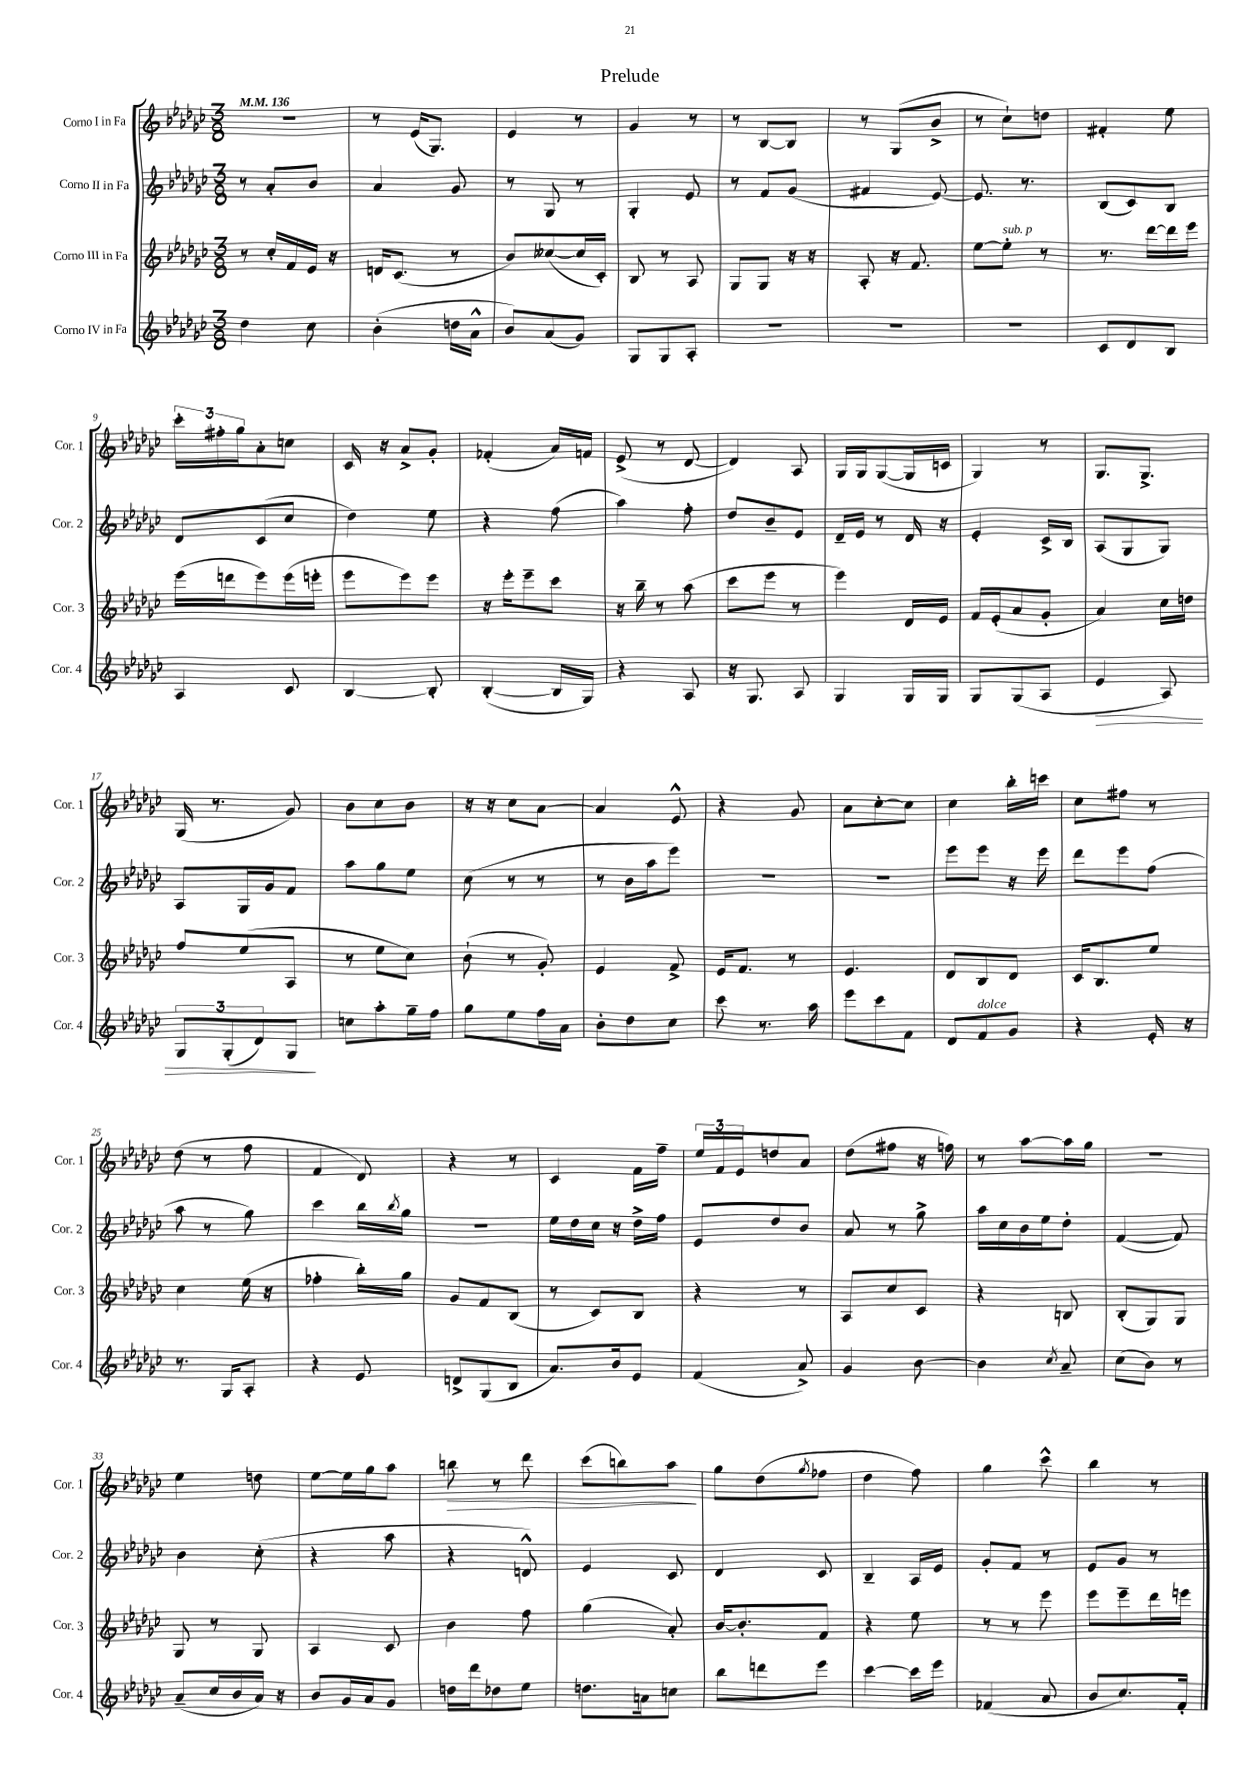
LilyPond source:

\header { title = "Prelude" }
<<
\new StaffGroup <<
\new Staff = "s0" \with { instrumentName = "Corno I in Fa" shortInstrumentName = "Cor. 1" } {
    \clef treble \key ges \major \numericTimeSignature \time 3/8 \tempo 4 = 136
    R4. |
    r8 ees'16( ges8.) |
    ees'4 r8 |
    ges'4 r8 |
    r8 bes8~ bes8 |
    r8 ges8( bes'8-> |
    r8 ces''8-!) d''8 |
    fis'4-. ees''8 |
    \tuplet 3/2 { ces'''16-. fis''16-. ges''16 } aes'8-. c''8 |
    ces'16 r16 aes'8-> ges'8-. |
    fes'4-.( aes'16) f'16 |
    ees'8->( r8 des'8~ |
    des'4) aes8 |
    ges16 ges16 ges8~( ges16 c'16 |
    ges4) r8 |
    ges8. ges8.-> |
    ges16( r8. ges'8) |
    bes'8 ces''8 bes'8 |
    r16 r16 ces''8 aes'8~ |
    aes'4 ees'8-^ |
    r4 ges'8 |
    aes'8 ces''8~-. ces''8 |
    ces''4 bes''16-. c'''16 |
    ces''8 fis''8 r8 |
    des''8( r8 f''8 |
    f'4 des'8) |
    r4 r8 |
    ces'4 f'16 f''16-- |
    \tuplet 3/2 { ees''16 f'16 ees'16 } d''8 aes'8 |
    des''8( fis''8 r16 f''16) |
    r8 aes''8~ aes''16 ges''16 |
    R4. |
    ees''4 d''8 |
    ees''8~ ees''16 ges''16 aes''8 |
    b''8\> r8 des'''8 |
    ces'''8( b''8) aes''8\! |
    ges''8 des''8( \acciaccatura { ges''8 } fes''8 |
    des''4 f''8) |
    ges''4 ces'''8-^ |
    bes''4 r8 \bar "|." |
}
\new Staff = "s1" \with { instrumentName = "Corno II in Fa" shortInstrumentName = "Cor. 2" } {
    \clef treble \key ges \major \numericTimeSignature \time 3/8
    r8 aes'8-. bes'8 |
    aes'4 ges'8 |
    r8 ges8 r8 |
    ges4-. ees'8 |
    r8 f'8 ges'8( |
    fis'4 ees'8~) |
    ees'8. r8. |
    bes8( ces'8) bes8 |
    des'8 ces'8( ces''8 |
    des''4) ees''8 |
    r4 f''8( |
    aes''4) f''8-. |
    des''8 bes'8-- ees'8 |
    des'16-- ees'16 r8 des'16 r16 |
    ees'4-. ces'16-> bes16 |
    aes8( ges8 ges8) |
    aes8 ges16 ges'16 f'8 |
    aes''8 ges''8 ees''8 |
    ces''8( r8 r8 |
    r8 bes'16 aes''16 ees'''8) |
    R4. |
    R4. |
    ees'''8 ees'''8 r16 ees'''16 |
    des'''8 ees'''8 f''8( |
    aes''8 r8 ges''8) |
    ces'''4 bes''16 \acciaccatura { bes''8 } ges''16 |
    R4. |
    ees''16 des''16 ces''16 r16 des''16-> f''16 |
    ees'8 des''8 bes'8 |
    aes'8 r8 ges''8-> |
    aes''16 ces''16 bes'16 ees''16 des''8-. |
    f'4~( f'8) |
    bes'4 ces''8-.( |
    r4 aes''8 |
    r4 d'8-^) |
    ees'4 ces'8 |
    des'4 ces'8 |
    bes4-- aes16 ees'16 |
    ges'8-. f'8 r8 |
    ees'8 ges'8 r8 \bar "|." |
}
\new Staff = "s2" \with { instrumentName = "Corno III in Fa" shortInstrumentName = "Cor. 3" } {
    \clef treble \key ges \major \numericTimeSignature \time 3/8
    r8 ces''16-. f'16 ees'16 r16 |
    d'16 ces'8.( r8 |
    bes'8) ceses''8~( ceses''16 ces'16-.) |
    bes8 r8 aes8 |
    ges8 ges8 r16 r16 |
    aes8-. r16 f'8. |
    ees''8~ ees''8-.^\markup { \italic "sub. p" } r8 |
    r8. des'''16~ des'''16 ees'''16 |
    ees'''16( d'''16 ees'''8) ees'''16( e'''16-. |
    ees'''8 ees'''8) ees'''8 |
    r16 ees'''16-. ees'''8-- ces'''8 |
    r16 bes''16-- r8 aes''8( |
    ces'''8 ees'''8 r8 |
    ees'''4) des'16 ees'16 |
    f'16 ees'16-.( aes'8 ges'8-. |
    aes'4) ces''16 d''16 |
    f''8 ees''8( aes8 |
    r8 ees''8 ces''8) |
    bes'8-!( r8 ges'8-.) |
    ees'4 f'8-> |
    ees'16 f'8. r8 |
    ees'4. |
    des'8 bes8 des'8 |
    ces'16 bes8. ees''8 |
    ces''4 ees''16( r16 |
    fes''4-. bes''16-.) ges''16 |
    ges'8 f'8 bes8( |
    r8 ces'8) bes8 |
    r4 r8 |
    aes8 ces''8 ces'8 |
    r4 b8 |
    bes8-.( ges8) ges8 |
    ges8 r8 ges8 |
    aes4 ces'8 |
    bes'4 f''8 |
    ges''4( aes'8-.) |
    bes'16~ bes'8.-. f'8 |
    r4 ees''8 |
    r8 r8 ees'''8 |
    ees'''8 ees'''8-- des'''16 e'''16 \bar "|." |
}
\new Staff = "s3" \with { instrumentName = "Corno IV in Fa" shortInstrumentName = "Cor. 4" } {
    \clef treble \key ges \major \numericTimeSignature \time 3/8
    des''4 ces''8 |
    bes'4-.( d''16 aes'16-^ |
    bes'8) aes'8( ges'8) |
    ges8 ges8 aes8-. |
    R4. |
    R4. |
    R4. |
    ces'8 des'8 bes8 |
    aes4 ces'8 |
    bes4~ bes8-. |
    bes4~-.( bes16 ges16) |
    r4 aes8 |
    r16 ges8. aes8 |
    ges4 ges16 ges16 |
    ges8 ges8( aes8 |
    ees'4\> aes8) |
    \tuplet 3/2 { ges8 ges8-.( des'8) } ges8\! |
    c''8 aes''8-. ges''16-- f''16 |
    ges''8 ees''8 f''16 aes'16 |
    bes'8-. des''8 ces''8 |
    ces'''8 r8. aes''16 |
    ees'''8 ces'''8 f'8 |
    des'8 f'8^\markup { \italic "dolce" } ges'8 |
    r4 ees'16-. r16 |
    r8. ges16 aes8-. |
    r4 ees'8 |
    d'8-> ges8( bes8 |
    aes'8.) bes'16 ees'8 |
    f'4( aes'8->) |
    ges'4 bes'8~ |
    bes'4 \acciaccatura { ces''8 } aes'8-- |
    ces''8( bes'8) r8 |
    aes'8--( ces''16 bes'16 aes'16) r16 |
    bes'8 ges'16 aes'16 ges'8 |
    d''16 des'''16 des''8 ees''8 |
    d''8. a'16 c''8 |
    bes''8 d'''8 ees'''8 |
    ces'''4~ ces'''16 ees'''16 |
    fes'4( aes'8 |
    bes'8 ces''8.) f'16-. \bar "|." |
}
>>
>>
